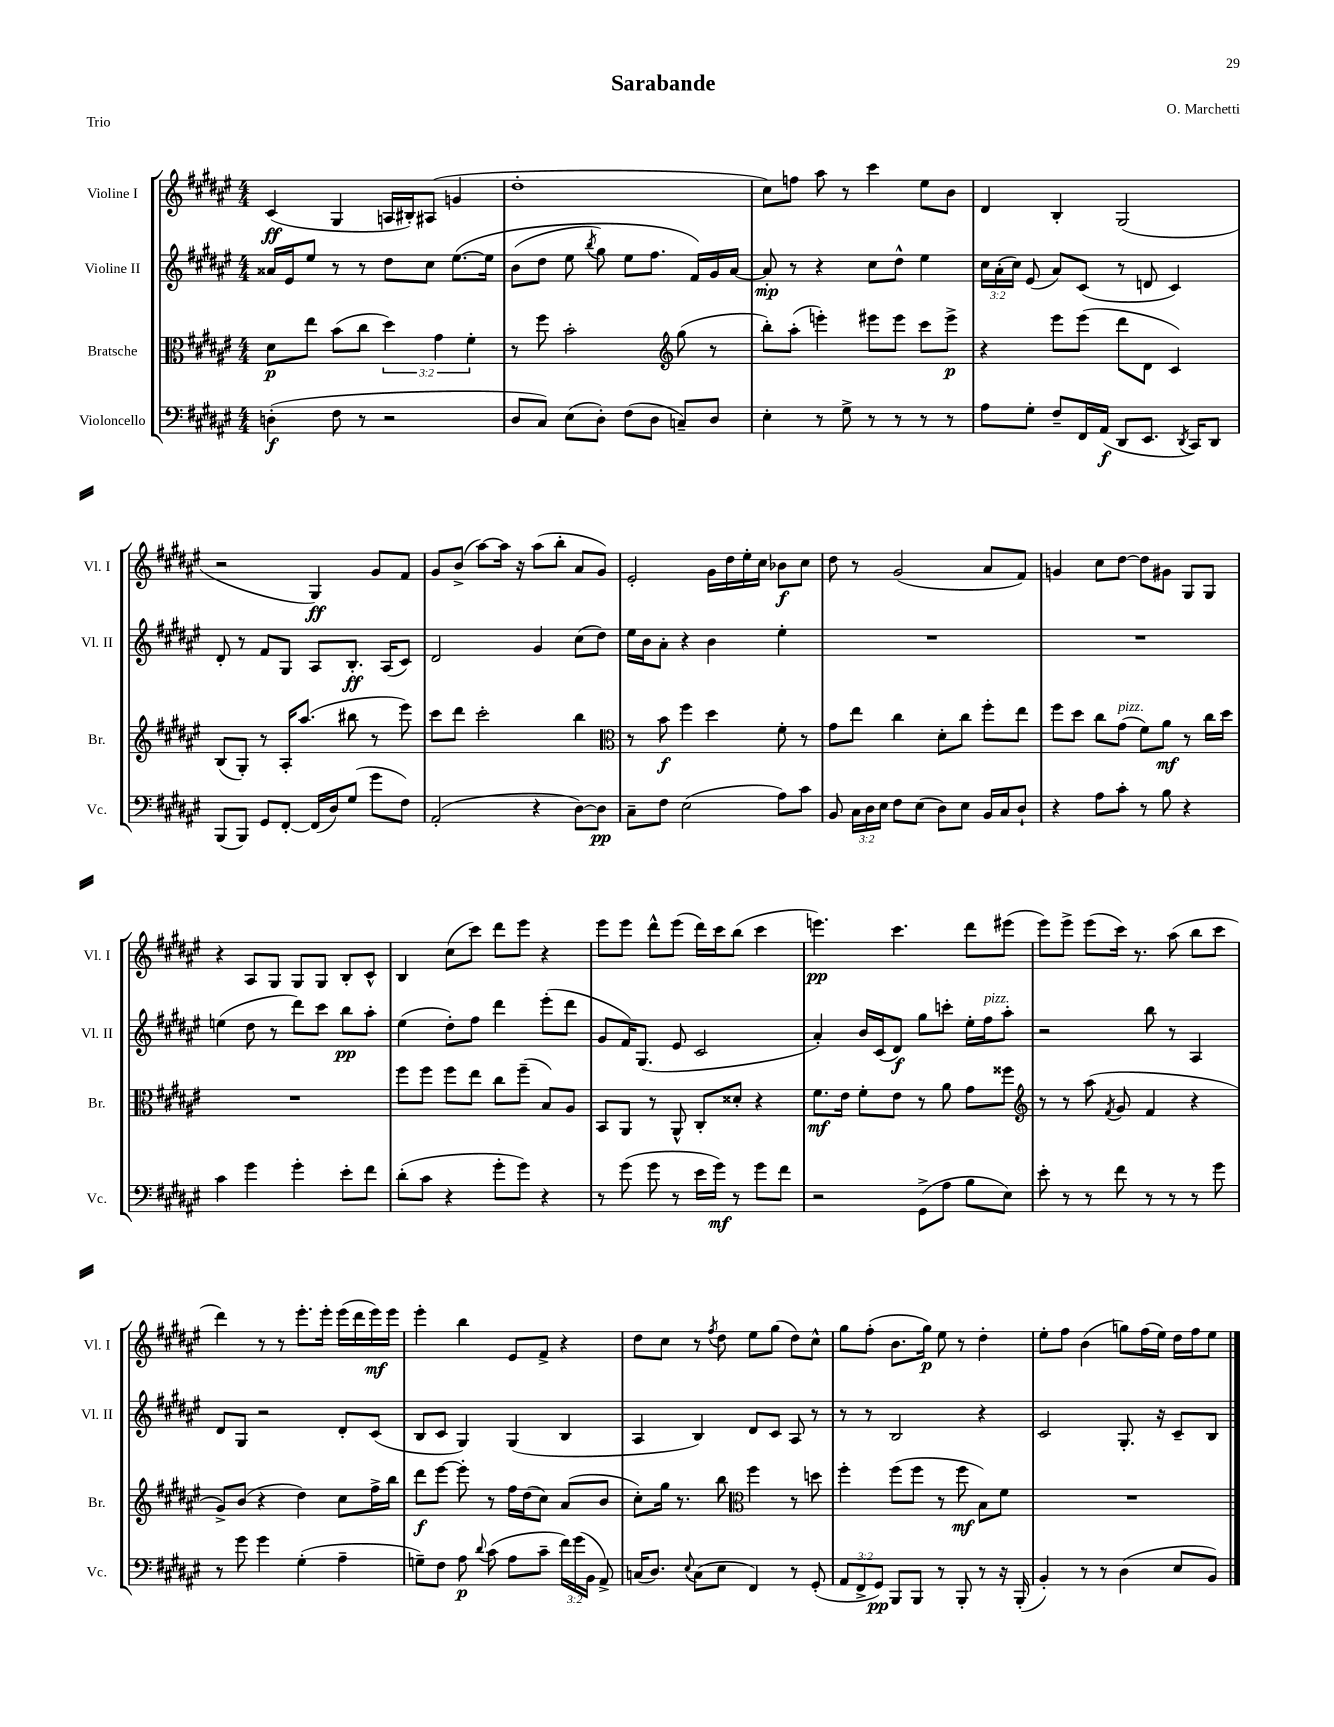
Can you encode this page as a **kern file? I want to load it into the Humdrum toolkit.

**kern	**dynam	**kern	**dynam	**kern	**dynam	**kern	**dynam
*part4	*part4	*part3	*part3	*part2	*part2	*part1	*part1
*staff4	*staff4	*staff3	*staff3	*staff2	*staff2	*staff1	*staff1
*I"Violoncello	*	*I"Bratsche	*	*I"Violine II	*	*I"Violine I	*
*I'Vc.	*	*I'Br.	*	*I'Vl. II	*	*I'Vl. I	*
*clefF4	*	*clefC3	*	*clefG2	*	*clefG2	*
*k[f#c#g#d#a#e#]	*	*k[f#c#g#d#a#e#]	*	*k[f#c#g#d#a#e#]	*	*k[f#c#g#d#a#e#]	*
*M4/4	*	*M4/4	*	*M4/4	*	*M4/4	*
=1	=1	=1	=1	=1	=1	=1	=1
(4Dn'\	f	8d#\L	p	16a##X/LL	.	(4c#/	ff
.	.	.	.	16e#/J	.	.	.
.	.	8ee#\J	.	8ee#/J	.	.	.
8F#\	.	(8b\L	.	8r	.	4G#/	.
8r	.	8cc#\J	.	8r	.	.	.
2r	.	6dd#\)	.	8dd#\L	.	16An/LL	.
.	.	.	.	.	.	16B#X'/J)	.
.	.	.	.	8cc#\J	.	(8A#X/J	.
.	.	6g#\	.	.	.	.	.
.	.	.	.	([8.ee#\L	.	4gn/	.
.	.	6f#'\	.	.	.	.	.
.	.	.	.	16ee#\Jk]	.	.	.
=2	=2	=2	=2	=2	=2	=2	=2
8D#/L	.	8r	.	(8b\L	.	1dd#'	.
8C#/J)	.	8ff#\	.	8dd#\J	.	.	.
(8E#\L	.	2b'\	.	8ee#\	.	.	.
.	.	.	.	8qbb/	.	.	.
8D#'\J)	.	.	.	8gg#\)	.	.	.
(8F#\L	.	.	.	8ee#\L	.	.	.
8D#\J	.	.	.	8.ff#\J	.	.	.
*	*	*clefG2	*	*	*	*	*
8Cn~/L)	.	(8gg#\	.	.	.	.	.
.	.	.	.	16f#/LL)	.	.	.
8D#/J	.	8r	.	16g#/	.	.	.
.	.	.	.	[16a#/JJ	.	.	.
=3	=3	=3	=3	=3	=3	=3	=3
4E#'\	.	8bb'\L)	.	8a#'/]	mp	8cc#\L)	.
.	.	(8aa#'\J	.	8r	.	8ffn\J	.
8r	.	4eeen'\)	.	4r	.	8aa#\	.
8G#^\	.	.	.	.	.	8r	.
8r	.	8eee#X\L	.	8cc#\L	.	4ccc#\	.
8r	.	8eee#\J	.	8dd#^^\J	.	.	.
8r	.	8ccc#\L	.	4ee#\	.	8ee#\L	.
8r	.	8eee#^\J	p	.	.	8b\J	.
=4	=4	=4	=4	=4	=4	=4	=4
8A#\L	.	4r	.	24cc#\LL	.	4d#/	.
.	.	.	.	(24a#'\	.	.	.
.	.	.	.	24cc#\JJ)	.	.	.
8G#'\J	.	.	.	(8e#/	.	.	.
8F#~/L	.	8eee#\L	.	8a#/L)	.	4B'/	.
16FF#/L	.	(8eee#\J	.	(8c#/J	.	.	.
(16AA#/JJ	f	.	.	.	.	.	.
8DD#/L	.	8ddd#\L	.	8r	.	(2G#/	.
8.EE#/J	.	8d#\J	.	8dn/	.	.	.
.	.	4c#/)	.	4c#/)	.	.	.
8qDD#/	.	.	.	.	.	.	.
16CC#/KL)	.	.	.	.	.	.	.
8DD#/J	.	.	.	.	.	.	.
!!LO:LB:g=z
=5	=5	=5	=5	=5	=5	=5	=5
(8BBB/L	.	(8B/L	.	8d#'/	.	2r	.
8BBB/J)	.	8G#'/J)	.	8r	.	.	.
8GG#/L	.	8r	.	8f#/L	.	.	.
[8FF#'/J	.	16A#'/KL	.	8G#/J	.	.	.
.	.	(8.aa#/J	.	.	.	.	.
(16FF#/LL]	.	.	.	8A#/L	.	4G#/)	ff
16D#/J)	.	.	.	.	.	.	.
(8G#/J	.	8bb#X\	.	8.B'/J	ff	.	.
8g#\L	.	8r	.	.	.	8g#/L	.
.	.	.	.	(16A#/KL	.	.	.
8F#\J)	.	8eee#\)	.	8c#/J)	.	8f#/J	.
=6	=6	=6	=6	=6	=6	=6	=6
(2AA#'/	.	8ccc#\L	.	2d#/	.	8g#/L	.
.	.	8ddd#\J	.	.	.	(8b^/J	.
.	.	2ccc#'\	.	.	.	[8aa#\L)	.
.	.	.	.	.	.	16aa#\Jk]	.
.	.	.	.	.	.	16r	.
4r	.	.	.	4g#/	.	(8aa#\L	.
.	.	.	.	.	.	8bb'\J	.
[8D#\L)	.	4bb\	.	(8cc#\L	.	8a#/L	.
8D#\J]	pp	.	.	8dd#\J)	.	8g#/J)	.
=7	=7	=7	=7	=7	=7	=7	=7
*	*	*clefC3	*	*	*	*	*
8C#~\L	.	8r	.	16ee#\LL	.	2e#'/	.
.	.	.	.	16b\J	.	.	.
8F#\J	.	8b\	f	8a#'\J	.	.	.
(2E#\	.	4ff#\	.	4r	.	.	.
.	.	4dd#\	.	4b\	.	16g#\LL	.
.	.	.	.	.	.	16dd#\	.
.	.	.	.	.	.	16ee#'\	.
.	.	.	.	.	.	16cc#\JJ	.
8A#\L)	.	8f#'\	.	4ee#'\	.	8b-X\L	f
8c#\J	.	8r	.	.	.	8cc#\J	.
=8	=8	=8	=8	=8	=8	=8	=8
8BB/	.	8g#\L	.	1r	.	8dd#\	.
24C#\LL	.	8ee#\J	.	.	.	8r	.
24D#\	.	.	.	.	.	.	.
24E#\JJ	.	.	.	.	.	.	.
8F#\L	.	4cc#\	.	.	.	(2g#/	.
(8E#\J	.	.	.	.	.	.	.
8D#\L)	.	8d#'\L	.	.	.	.	.
8E#\J	.	8cc#\J	.	.	.	.	.
16BB/LL	.	8ff#'\L	.	.	.	8a#/L	.
16C#/J	.	.	.	.	.	.	.
8D#`/J	.	8ee#\J	.	.	.	8f#/J)	.
=9	=9	=9	=9	=9	=9	=9	=9
4r	.	8ff#\L	.	1r	.	4gn/	.
.	.	8dd#\J	.	.	.	.	.
8A#\L	.	8cc#\L	.	.	.	8cc#\L	.
!	!	!LO:TX:a:i:t=pizz.	!	!	!	!	!
8c#'\J	.	(8g#\J	.	.	.	[8dd#\J	.
8r	.	8f#\L)	.	.	.	8dd#\L]	.
8B\	.	8a#\J	mf	.	.	8g#X\J	.
4r	.	8r	.	.	.	8G#/L	.
.	.	16cc#\LL	.	.	.	8G#/J	.
.	.	16dd#\JJ	.	.	.	.	.
!!LO:LB:g=z
=10	=10	=10	=10	=10	=10	=10	=10
4c#\	.	1r	.	(4een\	.	4r	.
4g#\	.	.	.	8dd#\	.	8A#/L	.
.	.	.	.	8r	.	8G#/J	.
4g#'\	.	.	.	8ddd#\L)	.	8G#/L	.
.	.	.	.	8ccc#\J	.	8G#/J	.
8e#'\L	.	.	.	8bb\L	pp	8B'/L	.
8f#\J	.	.	.	8aa#'\J	.	8c#^^/J	.
=11	=11	=11	=11	=11	=11	=11	=11
(8d#'\L	.	8ff#\L	.	(4ee#\	.	4B/	.
8c#\J	.	8ff#\J	.	.	.	.	.
4r	.	8ff#\L	.	8dd#'\L)	.	(8cc#\L	.
.	.	8ee#\J	.	8ff#\J	.	8ccc#\J)	.
8g#'\L	.	8cc#\L	.	4ddd#\	.	8ddd#\L	.
8g#\J)	.	(8ff#~\J	.	.	.	8eee#\J	.
4r	.	8B/L)	.	(8eee#'\L	.	4r	.
.	.	8A#/J	.	8ddd#\J	.	.	.
=12	=12	=12	=12	=12	=12	=12	=12
8r	.	8BB/L	.	8g#/L	.	8eee#\L	.
(8g#\	.	8AA#/J	.	16f#/K)	.	8eee#\J	.
.	.	.	.	(8.G#/J	.	.	.
8g#\	.	8r	.	.	.	8ddd#^^\L	.
8r	.	8AA#^^/	.	8e#/	.	(8eee#\J	.
16e#\LL	.	8C#'/L	.	2c#/	.	16ddd#\LL)	.
16g#\JJ)	mf	.	.	.	.	16ccc#\J	.
8r	.	8d##X'/J	.	.	.	(8bb\J	.
8g#\L	.	4r	.	.	.	4ccc#\	.
8f#\J	.	.	.	.	.	.	.
=13	=13	=13	=13	=13	=13	=13	=13
2r	.	8.f#\L	mf	4a#'/)	.	4.eeen\)	pp
.	.	16e#\Jk	.	.	.	.	.
.	.	8f#'\L	.	16b/LL	.	.	.
.	.	.	.	(16c#/J	.	.	.
.	.	8e#\J	.	8d#/J)	f	4.ccc#\	.
(8GG#^\L	.	8r	.	8gg#\L	.	.	.
8A#\J	.	8a#\	.	8cccn'\J	.	.	.
8B\L	.	8g#\L	.	16ee#'\LL	.	8ddd#\L	.
!	!	!	!	!LO:TX:a:i:t=pizz.	!	!	!
.	.	.	.	16ff#\J	.	.	.
8E#\J)	.	8ff##X\J	.	8aa#'\J	.	(8eee#X\J	.
=14	=14	=14	=14	=14	=14	=14	=14
*	*	*clefG2	*	*	*	*	*
8e#'\	.	8r	.	2r	.	8eee#\L)	.
8r	.	8r	.	.	.	8eee#^\J	.
8r	.	(8aa#\	.	.	.	(8eee#\L	.
.	.	8qf#/	.	.	.	.	.
8f#\	.	8g#/	.	.	.	16ccc#\Jk)	.
.	.	.	.	.	.	8.r	.
8r	.	4f#/	.	8bb\	.	.	.
8r	.	.	.	8r	.	(8aa#\	.
8r	.	4r	.	4A#/	.	8bb\L	.
8g#\	.	.	.	.	.	8ccc#\J	.
!!LO:LB:g=z
=15	=15	=15	=15	=15	=15	=15	=15
8r	.	8g#^/L)	.	8d#/L	.	4ddd#\)	.
8g#\	.	(8b/J	.	8G#/J	.	.	.
4g#\	.	4r	.	2r	.	8r	.
.	.	.	.	.	.	8r	.
(4G#'\	.	4dd#\)	.	.	.	8.eee#'\L	.
.	.	.	.	.	.	16eee#'\Jk	.
4A#~\	.	8cc#\L	.	8d#'/L	.	(16eee#\LL	.
.	.	.	.	.	.	16ddd#\	.
.	.	16ff#^\L	.	(8c#/J	.	16eee#\)	mf
.	.	16bb\JJ	.	.	.	16eee#\JJ	.
=16	=16	=16	=16	=16	=16	=16	=16
8Gn~\L)	.	8ddd#\L	f	8B/L	.	4eee#'\	.
8F#\J	.	[8eee#\J	.	8c#/J	.	.	.
8A#\	p	8eee#'\]	.	4G#/)	.	4bb\	.
8qqd#/	.	.	.	.	.	.	.
(8c#\	.	8r	.	.	.	.	.
8A#\L	.	16ff#\LL	.	(4G#/	.	8e#/L	.
.	.	(16dd#\J	.	.	.	.	.
8c#~\J	.	8cc#\J)	.	.	.	8f#^/J	.
24f#\LL)	.	(8a#/L	.	4B/	.	4r	.
(24g#\	.	.	.	.	.	.	.
24BB\JJ	.	.	.	.	.	.	.
8AA#^/)	.	8b/J	.	.	.	.	.
=17	=17	=17	=17	=17	=17	=17	=17
(16Cn/KL	.	8cc#'\L)	.	4A#/	.	8dd#\L	.
8.D#/J)	.	.	.	.	.	.	.
.	.	16gg#\Jk	.	.	.	8cc#\J	.
.	.	8.r	.	.	.	.	.
8qqE#/	.	.	.	.	.	.	.
(8C\L	.	.	.	4B/)	.	8r	.
.	.	.	.	.	.	8qff#/	.
8E#\J	.	8bb\	.	.	.	8dd#\	.
*	*	*clefC3	*	*	*	*	*
4FF#/)	.	4ff#\	.	8d#/L	.	8ee#\L	.
.	.	.	.	8c#/J	.	(8gg#\J	.
8r	.	8r	.	8A#/	.	8dd#\L)	.
(8GG#'/	.	8ddn\	.	8r	.	8cc#^^\J	.
=18	=18	=18	=18	=18	=18	=18	=18
12AA#/L	.	4ff#'\	.	8r	.	8gg#\L	.
12FF#^/	.	.	.	.	.	.	.
.	.	.	.	8r	.	(8ff#'\J	.
12GG#/J)	pp	.	.	.	.	.	.
8BBB/L	.	(8ff#\L	.	2B/	.	8.b\L	.
8BBB/J	.	8ff#\J	.	.	.	.	.
.	.	.	.	.	.	16gg#\Jk)	p
8r	.	8r	.	.	.	8ee#\	.
8BBB'/	.	8ff#\	mf	.	.	8r	.
8r	.	8B\L)	.	4r	.	4dd#'\	.
16r	.	8f#\J	.	.	.	.	.
(16BBB'/	.	.	.	.	.	.	.
=19	=19	=19	=19	=19	=19	=19	=19
4BB'/)	.	1r	.	2c#/	.	8ee#'\L	.
.	.	.	.	.	.	8ff#\J	.
8r	.	.	.	.	.	(4b\	.
8r	.	.	.	.	.	.	.
(4D#\	.	.	.	8.G#'/	.	8ggn\L)	.
.	.	.	.	.	.	(16ff#\L	.
.	.	.	.	16r	.	16ee#\JJ)	.
8E#/L	.	.	.	8c#~/L	.	16dd#\LL	.
.	.	.	.	.	.	16ff#\J	.
8BB/J)	.	.	.	8B/J	.	8ee#\J	.
==	==	==	==	==	==	==	==
*-	*-	*-	*-	*-	*-	*-	*-
